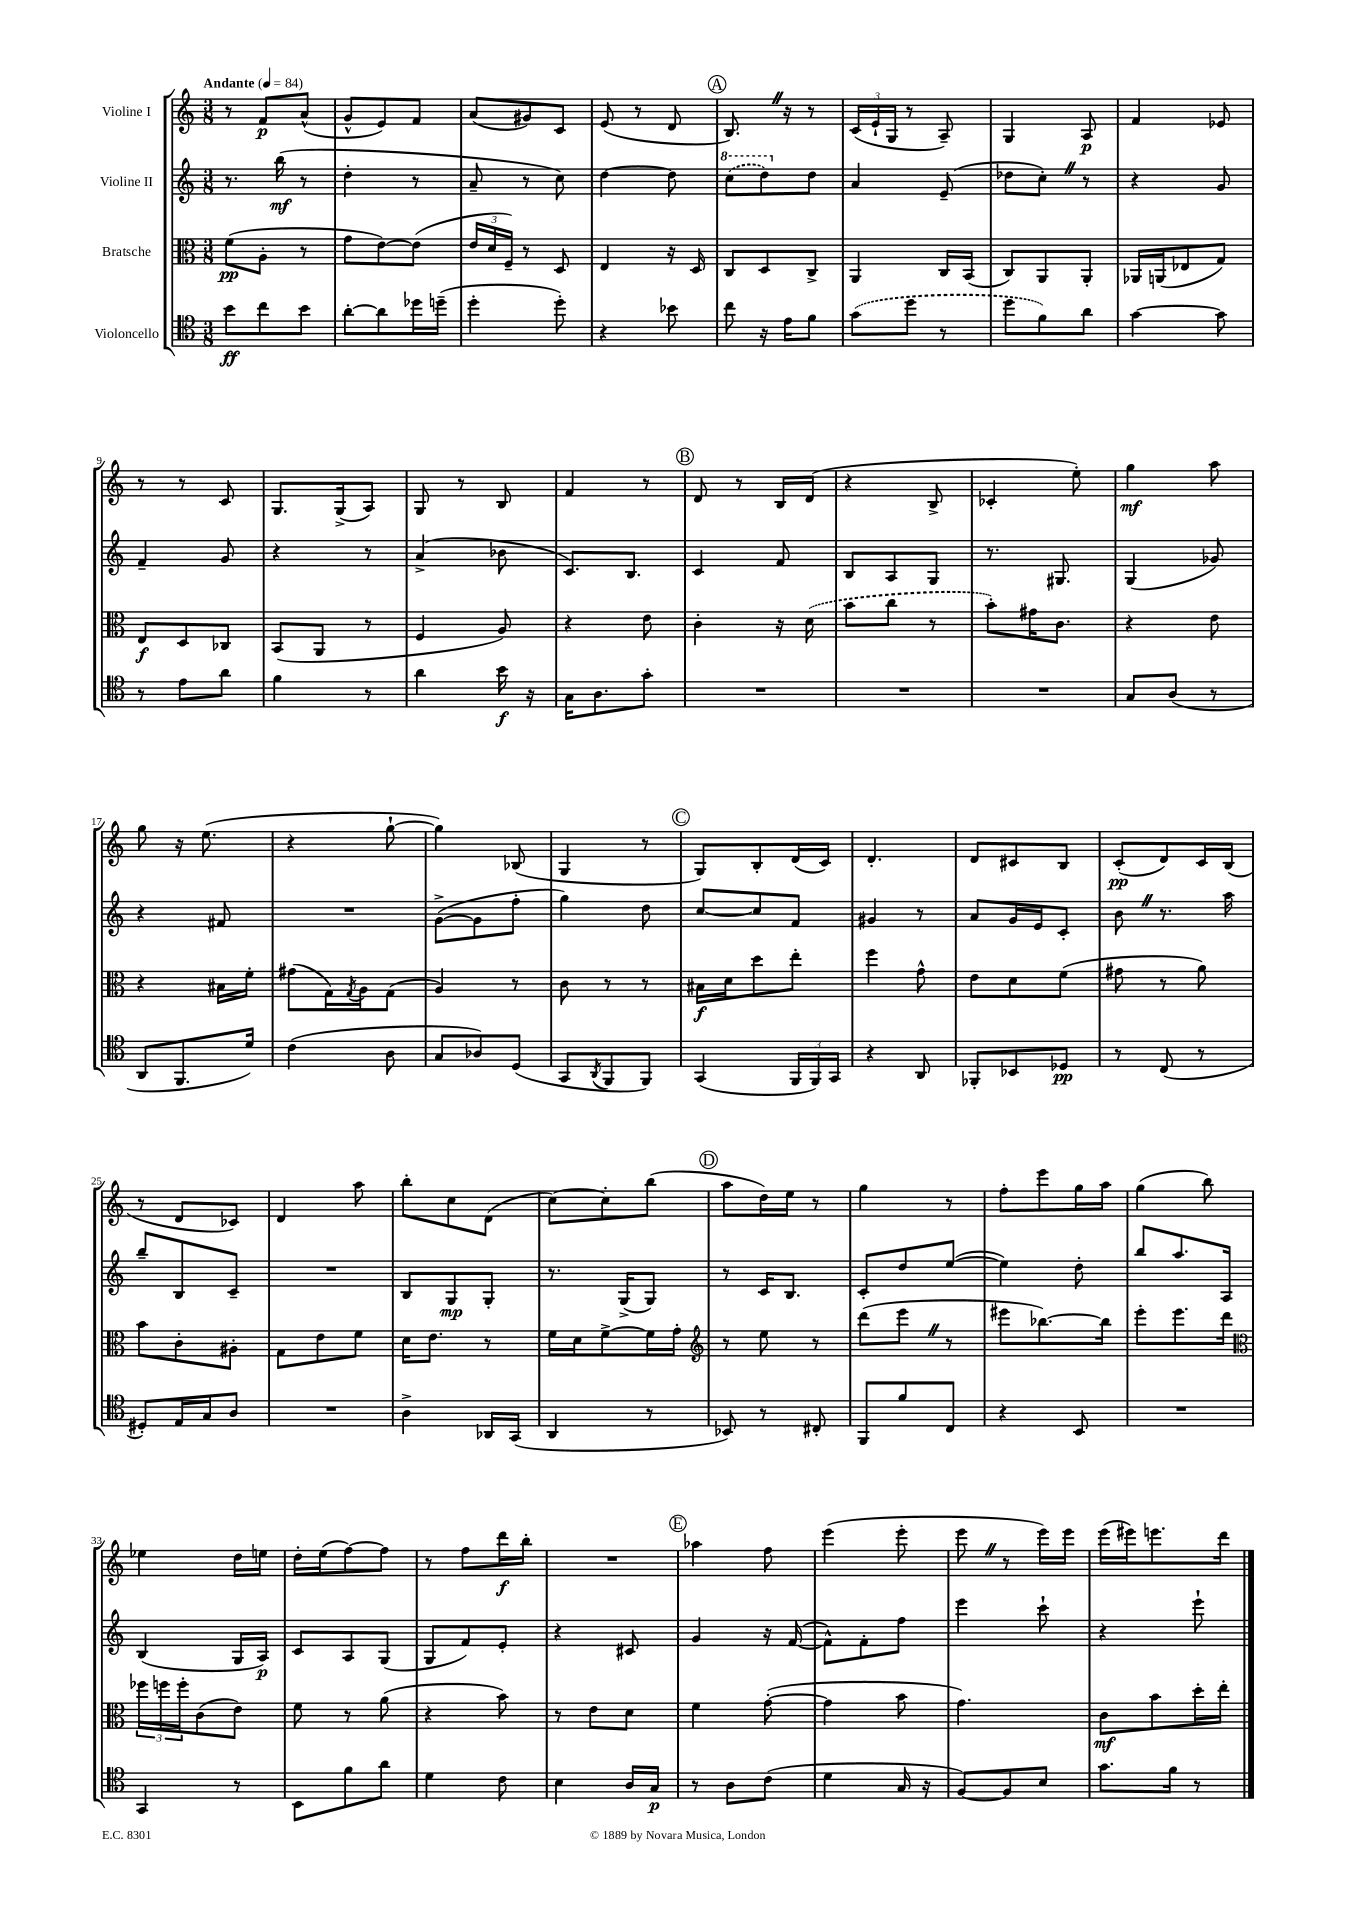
<<
\new StaffGroup <<
\new Staff = "s0" \with { instrumentName = "Violine I" } {
    \clef treble \key c \major \numericTimeSignature \time 3/8 \tempo "Andante" 4 = 84
    r8 f'8\p a'8-^( |
    g'8-^ e'8) f'8 |
    a'8( gis'8) c'8 |
    e'8( r8 d'8 |
    \mark \markup { \circle "A" } b8.) \once \override BreathingSign.text = \markup { \musicglyph "scripts.caesura.straight" } \breathe r16 r8 |
    \tuplet 3/2 { c'16( e'16-! g16 } r8 a8--) |
    g4 a8\p |
    f'4 ees'8 |
    r8 r8 c'8 |
    g8. g16->( a8) |
    g8 r8 b8 |
    f'4 r8 |
    \mark \markup { \circle "B" } d'8 r8 b16 d'16( |
    r4 b8-> |
    ces'4-. e''8-.) |
    g''4\mf a''8 |
    g''8 r16 e''8.( |
    r4 g''8~-! |
    g''4) bes8( |
    g4 r8 |
    \mark \markup { \circle "C" } g8) b8-. d'16( c'16) |
    d'4.-. |
    d'8 cis'8 b8 |
    c'8-.\pp( d'8) c'16 b16( |
    r8 d'8 ces'8) |
    d'4 a''8 |
    b''8-. c''8 d'8( |
    c''8~) c''8-. b''8( |
    \mark \markup { \circle "D" } a''8 d''16) e''16 r8 |
    g''4 r8 |
    f''8-. e'''8 g''16 a''16 |
    g''4( b''8) |
    ees''4 d''16 e''16 |
    d''16-. e''16( f''8~) f''8 |
    r8 f''8 d'''16\f b''16-. |
    R4. |
    \mark \markup { \circle "E" } aes''4 f''8 |
    e'''4( e'''8-. |
    e'''8 \once \override BreathingSign.text = \markup { \musicglyph "scripts.caesura.straight" } \breathe r8 e'''16) e'''16 |
    e'''16( eis'''16) e'''8. d'''16 \bar "|." |
}
\new Staff = "s1" \with { instrumentName = "Violine II" } {
    \clef treble \key c \major \numericTimeSignature \time 3/8
    r8. b''16\mf( r8 |
    d''4-. r8 |
    a'8-- r8 c''8) |
    d''4~ d''8 |
    \mark \markup { \circle "A" } \ottava #1 \once \slurDashed c'''8( d'''8) \ottava #0 d''8 |
    a'4 e'8--( |
    des''8 c''8-.) \once \override BreathingSign.text = \markup { \musicglyph "scripts.caesura.straight" } \breathe r8 |
    r4 g'8 |
    f'4-- g'8 |
    r4 r8 |
    a'4->( bes'8 |
    c'8.) b8. |
    \mark \markup { \circle "B" } c'4 f'8 |
    b8 a8 g8 |
    r8. gis8. |
    g4( ges'8) |
    r4 fis'8 |
    R4. |
    g'8~->( g'8 f''8-. |
    g''4) d''8 |
    \mark \markup { \circle "C" } c''8~ c''8 f'8 |
    gis'4 r8 |
    a'8 g'16 e'16 c'8-. |
    b'8 \once \override BreathingSign.text = \markup { \musicglyph "scripts.caesura.straight" } \breathe r8. a''16 |
    b''8-- b8 c'8-- |
    R4. |
    b8 g8\mp g8-. |
    r8. g16->( g8) |
    \mark \markup { \circle "D" } r8 c'16 b8. |
    c'8-. d''8 e''8~( |
    e''4) d''8-. |
    b''8 a''8. a16 |
    b4( g16 a16\p) |
    c'8 a8 g8( |
    g8 f'8) e'8-. |
    r4 cis'8 |
    \mark \markup { \circle "E" } g'4 r16 f'16~( |
    f'8-^) f'8-. f''8 |
    e'''4 c'''8-! |
    r4 e'''8-! \bar "|." |
}
\new Staff = "s2" \with { instrumentName = "Bratsche" } {
    \clef alto \key c \major \numericTimeSignature \time 3/8
    f'8\pp( a8-. r8 |
    g'8 e'8~) e'8( |
    \tuplet 3/2 { e'16 d'16 f16--) } r8 d8 |
    e4 r16 d16 |
    \mark \markup { \circle "A" } c8 d8 c8-> |
    a,4 c16 b,16( |
    c8) a,8 a,8-. |
    aes,16 a,16( ees8 g8) |
    e8\f d8 ces8 |
    b,8( a,8 r8 |
    f4 a8) |
    r4 e'8 |
    \mark \markup { \circle "B" } c'4-. r16 \once \slurDashed d'16( |
    b'8 c''8 r8 |
    b'8-.) gis'16 c'8. |
    r4 e'8 |
    r4 bis16 f'16-. |
    gis'8( g16) \acciaccatura { g8 } a16 g8( |
    a4) r8 |
    c'8 r8 r8 |
    \mark \markup { \circle "C" } bis16\f d'16 d''8 e''8-. |
    f''4 g'8-^ |
    e'8 d'8 f'8( |
    gis'8 r8 a'8) |
    b'8 c'8-. ais8-. |
    g8 e'8 f'8 |
    d'16 e'8. r8 |
    f'16 d'16 f'8~-> f'16 g'16-. |
    \mark \markup { \circle "D" } \clef treble r8 e''8 r8 |
    d'''8( e'''8 \once \override BreathingSign.text = \markup { \musicglyph "scripts.caesura.straight" } \breathe r8 |
    eis'''8 bes''8.~) bes''16 |
    e'''8-. e'''8. d'''16 |
    \clef alto \tuplet 3/2 { fes''16 f''16 f''16-. } c'8( e'8) |
    f'8 r8 a'8( |
    r4 b'8) |
    r8 e'8 d'8 |
    \mark \markup { \circle "E" } f'4 g'8~-.( |
    g'4 b'8 |
    g'4.) |
    c'8\mf b'8 d''16-. e''16-. \bar "|." |
}
\new Staff = "s3" \with { instrumentName = "Violoncello" } {
    \clef tenor \key c \major \numericTimeSignature \time 3/8
    b'8\ff c''8 b'8 |
    a'8~-. a'8 des''16 d''16--( |
    d''4-. d''8-.) |
    r4 bes'8 |
    \mark \markup { \circle "A" } c''8 r16 e'16 f'8 |
    \once \slurDashed g'8( d''8 r8 |
    d''8 f'8) a'8 |
    g'4~ g'8 |
    r8 e'8 a'8 |
    f'4 r8 |
    a'4 b'16\f r16 |
    g16 a8. g'8-. |
    \mark \markup { \circle "B" } R4. |
    R4. |
    R4. |
    g8 a8( r8 |
    a,8 f,8. d'16) |
    c'4( a8 |
    g8 aes8) d8( |
    g,8 \acciaccatura { a,8 } f,8 f,8) |
    \mark \markup { \circle "C" } g,4( \tuplet 3/2 { f,16 f,16) g,16 } |
    r4 a,8 |
    fes,8-. bes,8 des8\pp |
    r8 c8( r8 |
    dis8-.) e16 g16 a8 |
    R4. |
    a4-> aes,16 g,16( |
    a,4 r8 |
    \mark \markup { \circle "D" } bes,8) r8 cis8-. |
    f,8 f'8 c8 |
    r4 b,8 |
    R4. |
    g,4 r8 |
    b,8 f'8 a'8 |
    d'4 c'8 |
    b4 a16 g16\p |
    \mark \markup { \circle "E" } r8 a8 c'8( |
    d'4 g16 r16 |
    f8~) f8 b8 |
    g'8. f'16 r8 \bar "|." |
}
>>
>>
